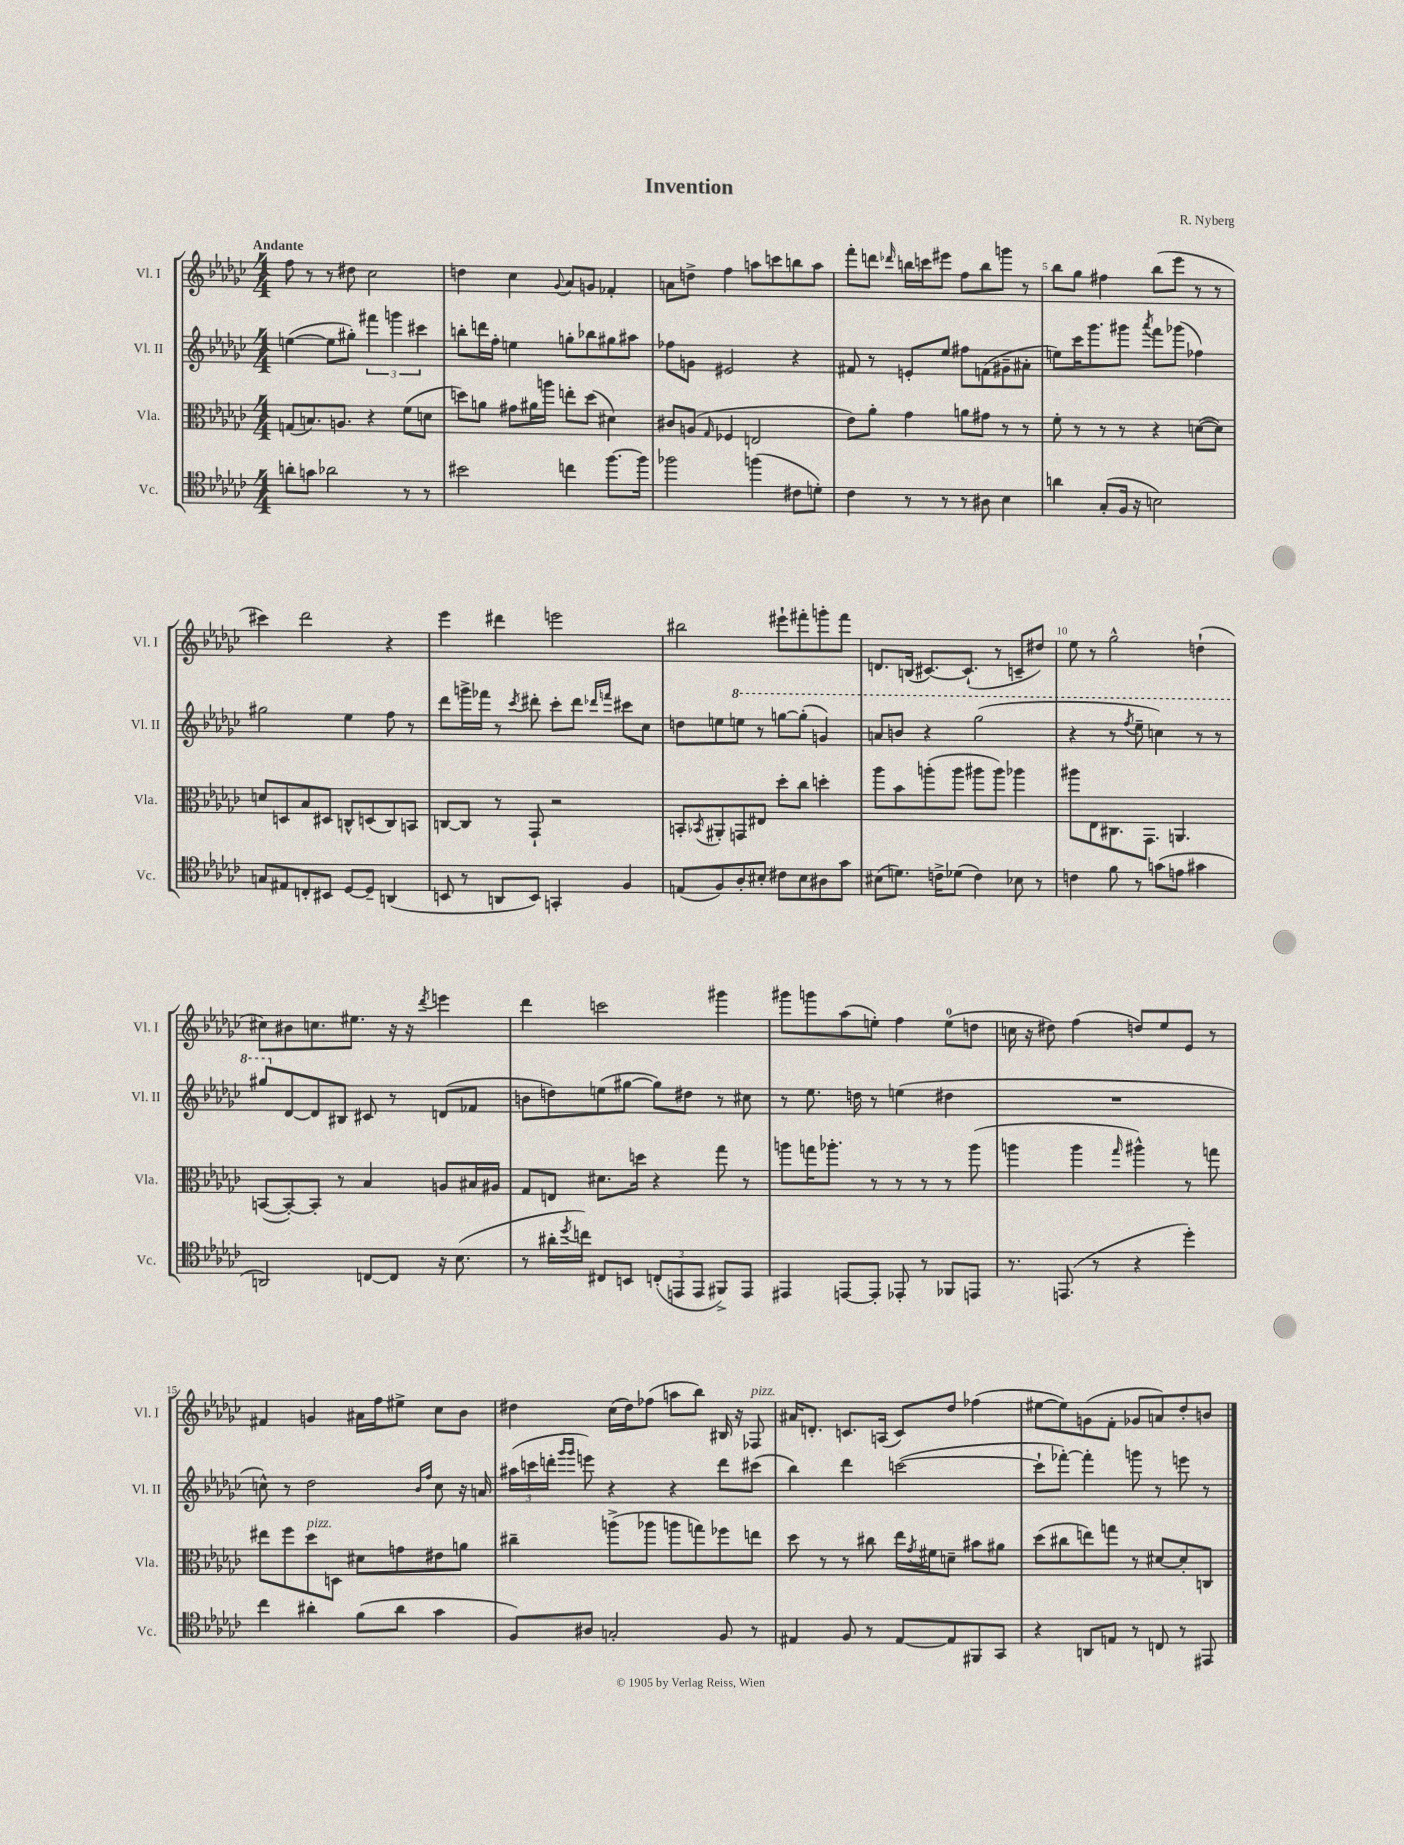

**kern	**kern	**kern	**kern
*staff4	*staff3	*staff2	*staff1
*clefC4	*clefC3	*clefG2	*clefG2
*k[b-e-a-d-g-c-]	*k[b-e-a-d-g-c-]	*k[b-e-a-d-g-c-]	*k[b-e-a-d-g-c-]
*M4/4	*M4/4	*M4/4	*M4/4
8a'	(8G	([4ee	8ff
8g	8.B)	.	8r
2a-	.	8ee]	8r
.	8.A	.	.
.	.	8gg#')	8dd#
.	4r	6fff#	2cc-
.	.	6ggg	.
8r	(8f	.	.
.	.	6ccc#	.
8r	8d	.	.
=	=	=	=
2b#	8dd)	8bb'	4dd
.	8a	16ddd	.
.	.	16ff'	.
.	8g#	4ee	4cc-
.	16a#	.	.
.	16aa	.	.
.	.	.	8qqg-
4cc	8ee'	8gg'	8a-
.	(8dd	8bb-	8g
[8.ff	4d#)	8gg#	4f-'
.	.	8aa#	.
16ff]	.	.	.
=	=	=	=
2ff-	8c#	8ff-	8a
.	(8A	8g	8dd^
.	16qqG-	.	.
.	4F-	2e#	4ff
(4ff	2E	.	8aa
.	.	.	8ccc
8c#	.	4r	8bb
8d')	.	.	8aa
=	=	=	=
4c-	8e-)	8f#	8fff'
.	8a-'	8r	8ddd
.	.	.	16qqddd-
8r	4g-	8e'	16bb
.	.	.	16ccc
8r	.	8ee-	8eee#
8r	8a	8ff#	8ff
8A#	8g#	(8f	8bb
4B-	8r	8g#~	8ggg
.	8r	8a#'	8r
=	=	=	=
4a	8f'	8ee)	8bb-
.	8r	16ccc-	8gg-
.	.	8.ggg-	.
(8G-'	8r	.	4ff#
16F	8r	8ggg#	.
16r	.	.	.
.	.	8qaaa-	.
2B)	4r	8fff	(8bb-
.	.	(8ggg-	8eee-
.	([8d	4ff-)	8r
.	8d])	.	8r
=	=	=	=
8G	8d	2gg#	4ccc#)
8E#	8D	.	.
8C'	8B-	.	2ddd-
8BB#	8D#	.	.
[8D-	8C^^	4ee-	.
8D-~]	(8D	.	.
(4AA	8C)	8ff	4r
.	8BB	8r	.
=	=	=	=
8BB	[8C	8ddd-	4eee-
8r	8C]	16ggg^	.
.	.	16fff-	.
8AA	8r	8r	4ddd#
.	.	8qccc-	.
8BB)	8GG-`	8ddd#'	.
4GG'	2r	8ccc-'	2eee
.	.	8ddd#	.
.	.	16qqddd-	.
.	.	16qqfff	.
4F	.	8ccc#	.
.	.	8cc-	.
=	=	=	=
(8E	8BB'	8dd	2bb#
.	8qBB-	.	.
8F)	8AA#'	8ee	.
8A-'	8GG	8eee	.
8B#'	8E#	8r	.
8c#	8dd-'	[8ggg	8eee#`
8B#	8cc-	(8ggg']	8fff#'
8A#	4dd'	4gg)	8ggg'
8g-	.	.	8fff#
=	=	=	=
(8B#	8aa-	8aa	8.d
8.d)	8b-	8bb	.
.	.	.	(16B
.	(8aa'	4r	[8.c#)
16c^	.	.	.
(8d-	8aa	.	.
.	.	.	(8.c#`]
4c)	8aa#	(2ggg-	.
.	8aa#)	.	8r
8B-	4aa-	.	8c~
8r	.	.	8dd#)
=	=	=	=
4c	8aa#	4r	8ee-
.	8E-	.	8r
8f	8.C#	8r	2gg-^^
.	.	8qfff	.
8r	.	8eee-~	.
.	8.GG-	.	.
(8g	.	4ccc)	.
8e	4.AA	.	.
4g#	.	8r	(4dd`
.	.	8r	.
=	=	=	=
2AA)	([8BB	8ggg#	8cc#)
.	8BB'_)	[8d-	8b#
.	8BB']	8d-]	8.cc
.	8r	8B#	.
.	.	.	8.ee#
[8C	4B-	8c#	.
8C]	.	8r	16r
.	.	.	16r
.	.	.	8qddd-
16r	8A	(8d	4eee
(8.B-	.	.	.
.	16B#	8f-	.
.	16A#	.	.
=	=	=	=
8r	8G-	8b	4ddd-
16a#'	8E	8dd)	.
8qdd-	.	.	.
16cc)	.	.	.
8C#	8.d#	(8ee	2ccc
8BB	.	[8gg#	.
.	16dd	.	.
(12C'	4r	8gg#])	.
12EE	.	.	.
.	.	8dd#	.
12EE	.	.	.
8FF#^)	8gg-	8r	4ggg#
8EE	8r	8cc#	.
=	=	=	=
4EE#	8aa	8r	8ggg#
.	16gg	8.ee-	8ggg
.	8.aa-'	.	.
[8EE	.	.	(8aa-
.	.	16dd	.
8EE']	8r	8r	8ee')
8EE-'	8r	(4ee	4ff
8r	8r	.	.
8FF-	8r	4dd#	(8ee
8EE	(8aa-	.	8dd
=	=	=	=
8.r	4aa	1r	16cc
.	.	.	16r
.	.	.	8dd#)
(8.EE	.	.	.
.	4aa	.	(4ff
8r	.	.	.
.	16qqgg-	.	.
4r	4aa#^^)	.	8dd)
.	.	.	8ee-
4dd-')	8r	.	8e-
.	8gg	.	8r
=	=	=	=
4cc-	8ee#	8cc^^)	4f#
.	8ff	8r	.
4a#'	8dd-	2dd-	4g
.	8D	.	.
(8f	8d#	.	16a#
.	.	.	16ff
8a#	8g	.	8ee#^
.	.	16qqb-	.
.	.	16qqff	.
4g-	8e#	8cc	8cc-
.	8a	16r	8b-
.	.	16a	.
=	=	=	=
8F)	4cc#~	(24aa#	4dd#
.	.	24ccc	.
.	.	24ddd'	.
.	.	16qqggg-	.
.	.	16qqggg-	.
8A#	.	8eee)	.
2G'	(8aa^	4r	(16cc-
.	.	.	16dd#)
.	8aa-	.	(8ff-
.	8aa	4r	8aa
.	8gg)	.	8bb-)
8F	8ff-	8ddd	16B#
.	.	.	16r
8r	8ee	(8ccc#	8F-
=	=	=	=
4E#	8dd-	4bb-)	16a#
.	.	.	8.d'
.	8r	.	.
8F	8r	4ddd-	8.c
8r	8cc#	.	.
.	.	.	(16A
[8E#	16ee-	([2ccc	8c)
.	8qg-	.	.
.	16f#	.	.
8E#]	8d~	.	8dd-
8FF#	8b#	.	(4ff-
8GG-	8a#	.	.
=	=	=	=
4r	(8dd-	8ccc`]	[8ee#
.	8cc#	[8fff-')	8ee#])
8AA	8ee)	4fff-']	(8g
8E	8gg	.	8f'
8r	8r	8ggg	8g-
8C	[8d#	8r	8a)
8r	8d#']	8eee	8dd-'
8EE#	8C	8r	8b
==	==	==	==
*-	*-	*-	*-
